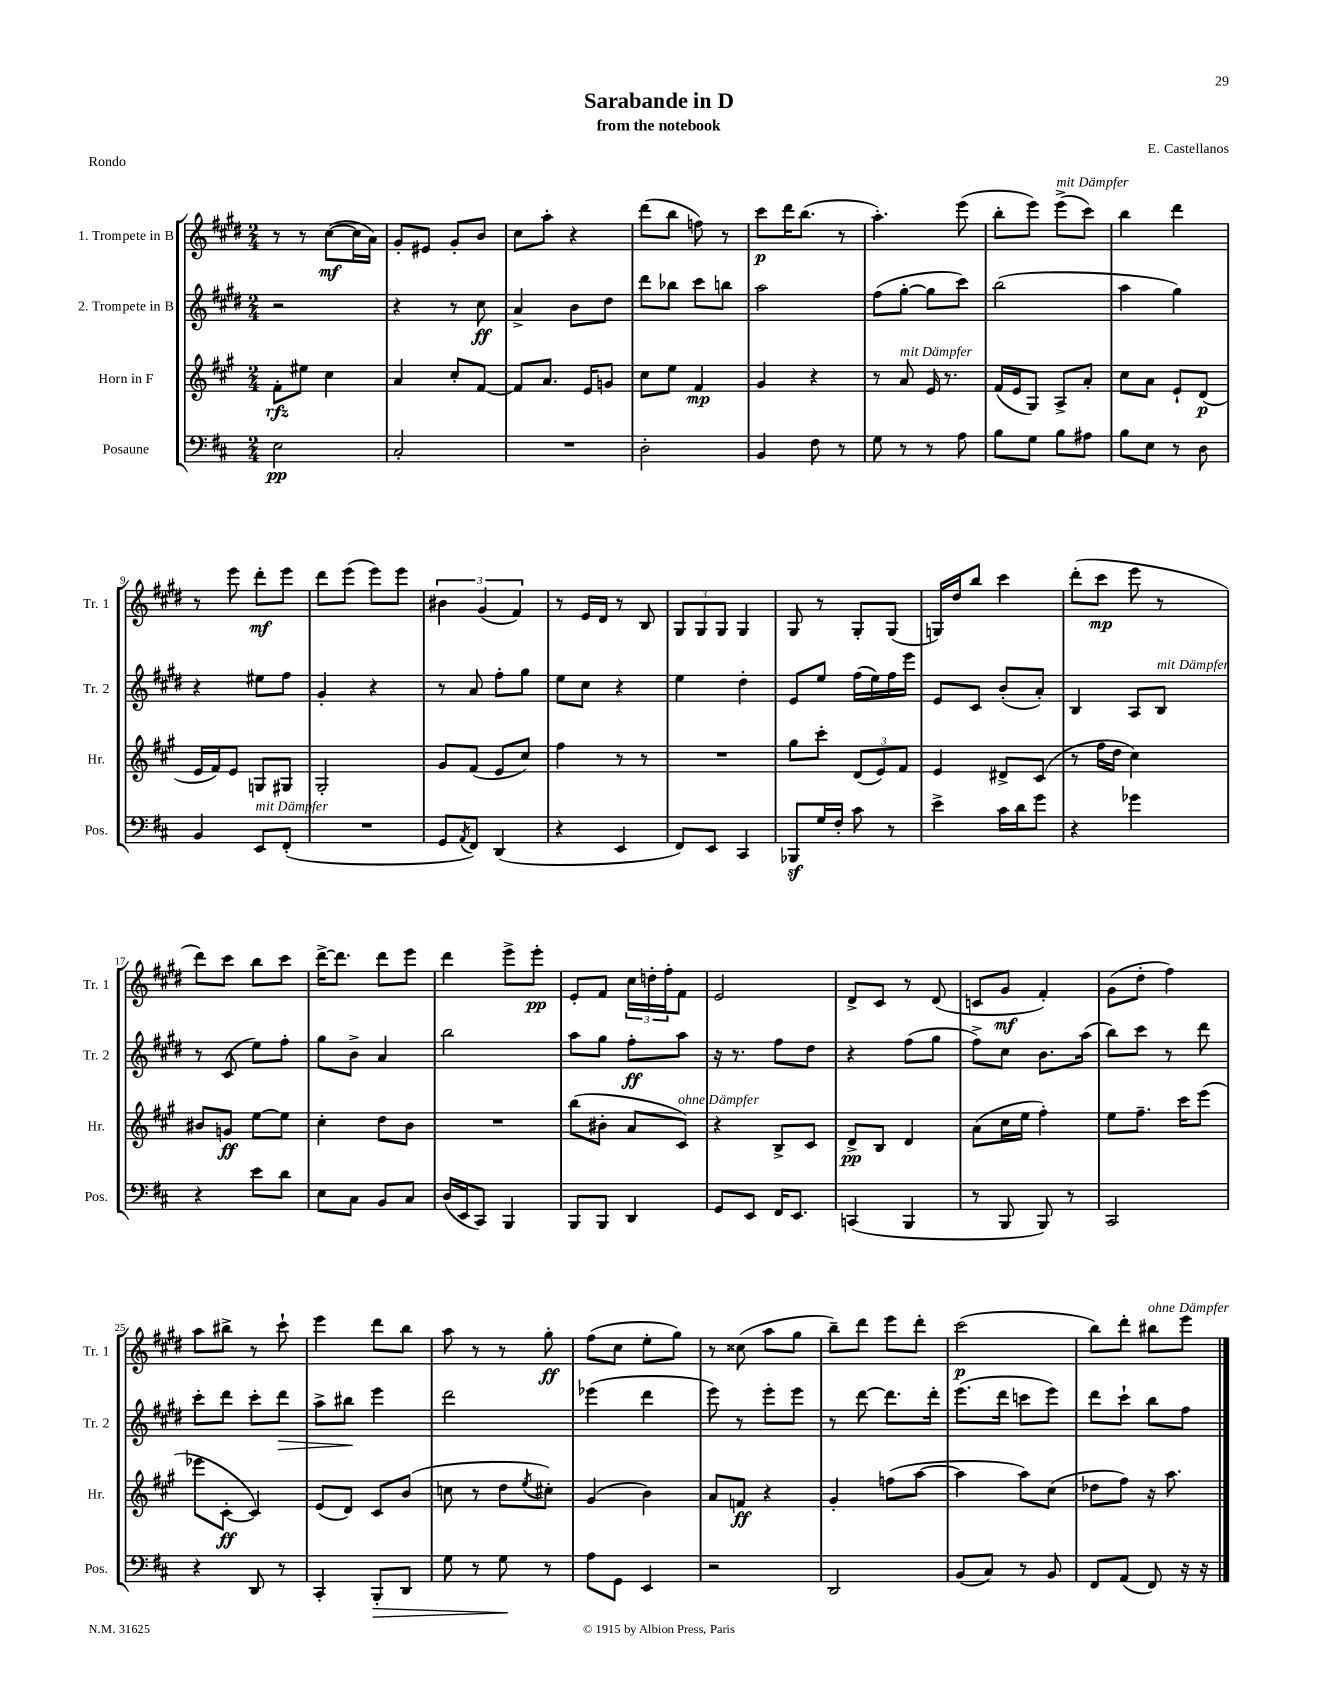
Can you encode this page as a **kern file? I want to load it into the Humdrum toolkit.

**kern	**kern	**kern	**kern
*staff4	*staff3	*staff2	*staff1
*clefF4	*clefG2	*clefG2	*clefG2
*k[f#c#]	*k[f#c#g#]	*k[f#c#g#d#]	*k[f#c#g#d#]
*M2/4	*M2/4	*M2/4	*M2/4
2E	8f#'	2r	8r
.	8ee#	.	8r
.	4cc#	.	([8cc#
.	.	.	16cc#]
.	.	.	16a)
=	=	=	=
2C#'	4a	4r	8g#'
.	.	.	8e#
.	8cc#'	8r	8g#'
.	[8f#	8cc#	8b
=	=	=	=
2r	8f#]	4a^	8cc#
.	8.a	.	8aa'
.	.	8b	4r
.	16e	.	.
.	8g	8dd#	.
=	=	=	=
2D'	8cc#	8ddd#	(8ddd#
.	8ee	8bb-	8bb
.	4f#	8ccc#	8ff)
.	.	8bb	8r
=	=	=	=
4BB	4g#	2aa	8ccc#
.	.	.	16ddd#
.	.	.	(8.bb
8F#	4r	.	.
8r	.	.	8r
=	=	=	=
8G	8r	(8ff#	4.aa')
8r	8a	[8gg#'	.
8r	16e	8gg#]	.
.	8.r	.	.
8A	.	8ccc#)	(8eee
=	=	=	=
8B	(16f#	(2bb	8bb'
.	16e	.	.
8G	8G#)	.	8eee)
8B	8A^	.	(8eee^
8A#	8a'	.	8ccc#)
=	=	=	=
8B	8cc#	4aa	4bb
8E	8a	.	.
8r	8e`	4gg#)	4ddd#
8D	(8d	.	.
=	=	=	=
4BB	16e	4r	8r
.	16f#)	.	.
.	8e	.	8eee
8EE	8G	8ee#	8ddd#'
(8FF#'	8G#	8ff#	8eee
=	=	=	=
2r	2G#'	4g#'	8ddd#
.	.	.	(8eee
.	.	4r	8eee)
.	.	.	8eee
=	=	=	=
8GG	8g#	8r	6b#
8qAA	.	.	.
8FF#)	(8f#	8a	.
.	.	.	(6g#
(4DD	8e	8ff#'	.
.	.	.	6f#)
.	8cc#)	8gg#	.
=	=	=	=
4r	4ff#	8ee	8r
.	.	8cc#	16e
.	.	.	16d#
4EE	8r	4r	8r
.	8r	.	8B
=	=	=	=
8FF#)	2r	4ee	12G#
.	.	.	12G#
8EE	.	.	.
.	.	.	12G#
4CC#	.	4dd#'	4G#
=	=	=	=
8BBB-	8gg#	8e	8G#
16G	8ccc#'	8ee	8r
16F#'	.	.	.
8c#	(12d	(16ff#	8G#'
.	.	16ee)	.
.	12e)	.	.
8r	.	16ff#	(8G#
.	12f#	.	.
.	.	16eee	.
=	=	=	=
4e^	4e	8e	16G)
.	.	.	16dd#
.	.	8c#	8bb
16c#	8d#^	(8b'	4ccc#
16d	.	.	.
8g	(8c#	8a')	.
=	=	=	=
4r	8r	4B	(8ddd#'
.	16ff#	.	8ccc#
.	16dd	.	.
4g-	4cc#)	8A	8eee
.	.	8B	8r
=	=	=	=
4r	8b#	8r	8ddd#)
.	8g	(8c#	8ccc#
8e	[8ee	8ee)	8bb
8d	8ee]	8ff#'	8ccc#
=	=	=	=
8E	4cc#'	8gg#	[16ddd#^
.	.	.	8.ddd#]
8C#	.	8b^	.
8BB	8dd	4a	8ddd#
8C#	8b	.	8eee
=	=	=	=
(16D	2r	2bb	4ddd#
16EE	.	.	.
8CC#)	.	.	.
4BBB	.	.	8eee^
.	.	.	8eee'
=	=	=	=
8BBB	(8bb	8aa	8e'
8BBB	8b#'	8gg#	8f#
4DD	8a	8ff#'	24cc#
.	.	.	24dd'
.	.	.	24ff#'
.	8c#)	8aa	8f#
=	=	=	=
8GG	4r	16r	2e
.	.	8.r	.
8EE	.	.	.
16FF#	8B^	8ff#	.
8.EE	.	.	.
.	8c#	8dd#	.
=	=	=	=
(4CC	8d^	4r	8d#^
.	8B	.	8c#
4BBB	4d	(8ff#	8r
.	.	8gg#	(8d#
=	=	=	=
8r	(8a	8ff#^)	8c
8BBB	16cc#	8cc#	8g#
.	16ee	.	.
8BBB)	4ff#')	8.b	4f#')
8r	.	.	.
.	.	(16aa	.
=	=	=	=
2CC#	8ee	8bb)	(8g#
.	8.ff#~	8ccc#	8dd#'
.	.	8r	4ff#)
.	16ccc#	.	.
.	(8eee	8ddd#	.
=	=	=	=
4r	8eee-	8ccc#'	8aa
.	[8c#'	8ddd#	8bb#^
8DD	4c#])	8ccc#'	8r
8r	.	8ddd#	8ccc#`
=	=	=	=
4CC#'	(8e	8aa^	4eee
.	8d)	8bb#	.
8BBB'	8c#	4eee	8ddd#
8DD	(8b	.	8bb
=	=	=	=
8G	8cc	2ddd#	8aa
8r	8r	.	8r
8G	8dd	.	8r
.	8qee	.	.
8r	8cc#')	.	8gg#'
=	=	=	=
8A	(4g#	(4eee-	(8ff#
8GG	.	.	8cc#
4EE	4b)	4ddd#	8ee'
.	.	.	8gg#)
=	=	=	=
2r	8a	8eee)	8r
.	8f	8r	(8cc##
.	4r	8eee'	8aa
.	.	8eee	8gg#
=	=	=	=
2DD	4g#'	8r	8bb~)
.	.	[8ddd#	8ddd#
.	(8ff	8.ddd#]	8eee
.	[8aa	.	8ddd#'
.	.	16ddd#'	.
=	=	=	=
(8BB	4aa]	(8.eee	(2ccc#
8C#)	.	.	.
.	.	16ddd#	.
8r	8aa)	8ccc	.
8BB	(8cc#	8eee)	.
=	=	=	=
8FF#	8dd-	8ddd#	8bb)
(8AA	8ff#)	8ccc#`	8ddd#'
8FF#)	16r	8bb	8bb#
.	8.aa	.	.
16r	.	8ff#	8eee
16r	.	.	.
==	==	==	==
*-	*-	*-	*-
